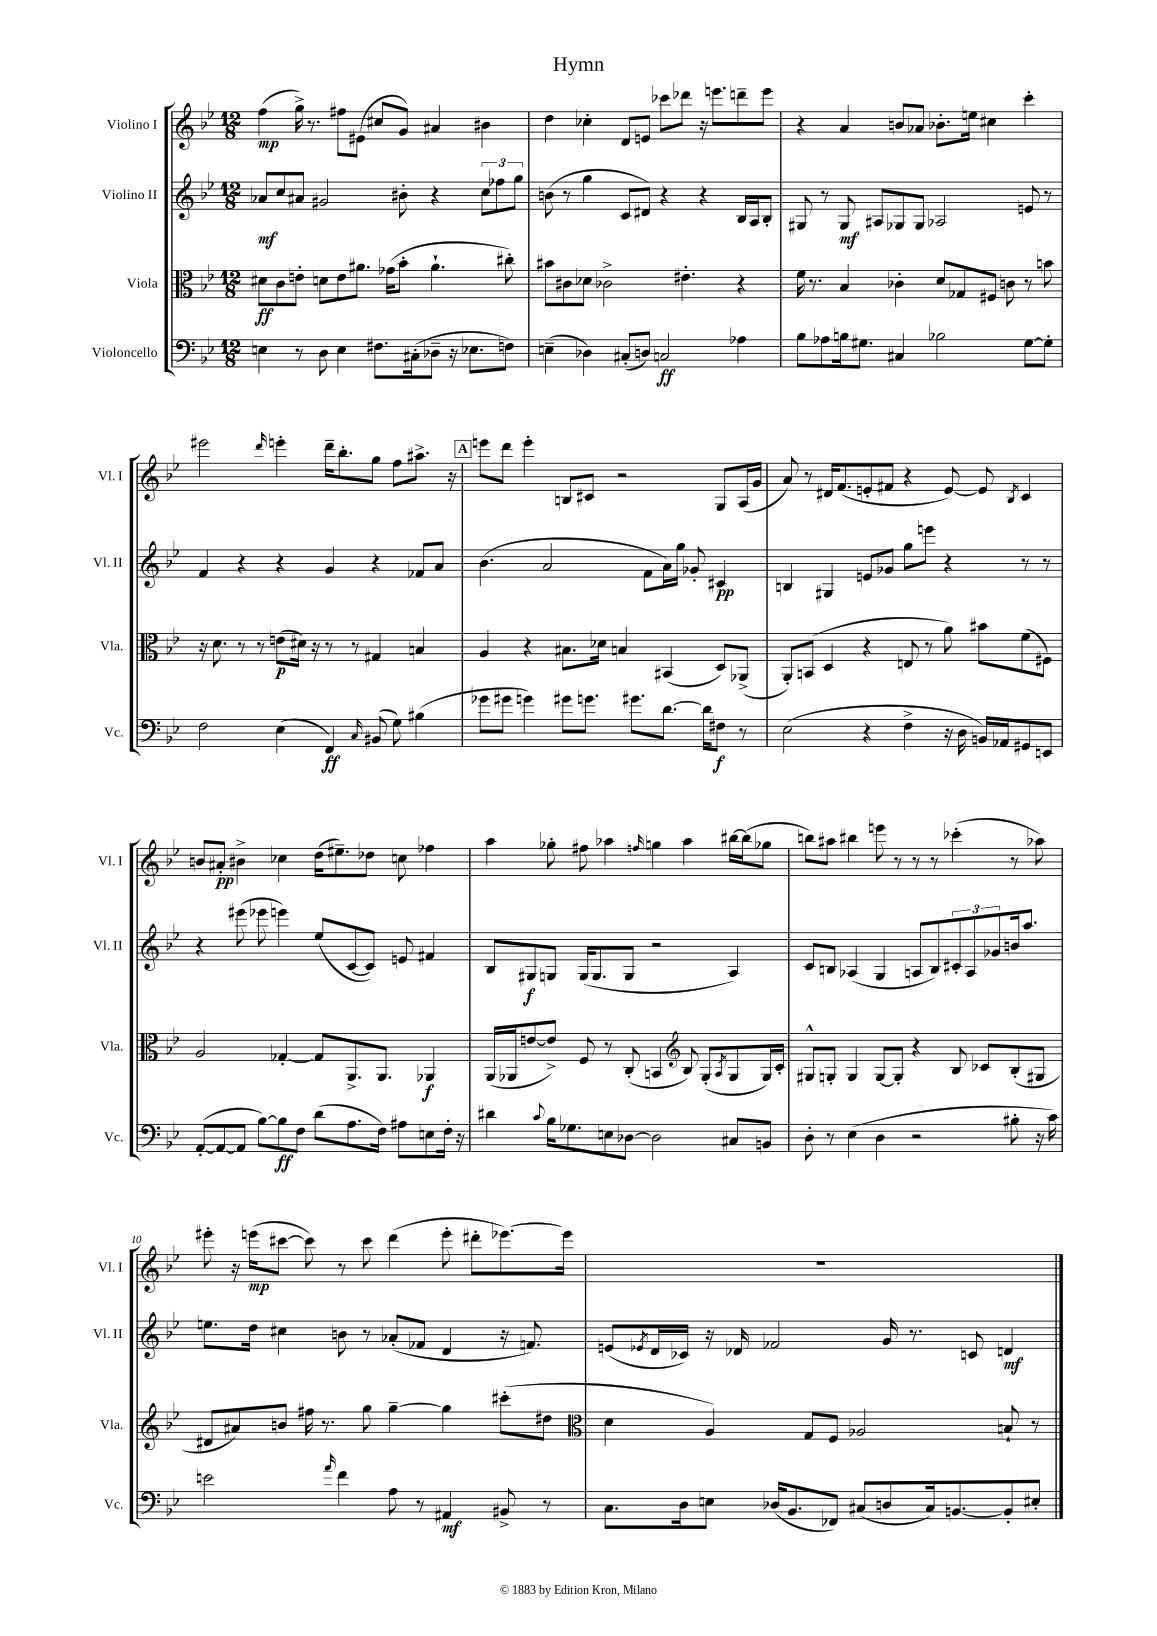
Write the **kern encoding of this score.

**kern	**dynam	**kern	**dynam	**kern	**dynam	**kern	**dynam
*part4	*part4	*part3	*part3	*part2	*part2	*part1	*part1
*staff4	*staff4	*staff3	*staff3	*staff2	*staff2	*staff1	*staff1
*I"Violoncello	*	*I"Viola	*	*I"Violino II	*	*I"Violino I	*
*I'Vc.	*	*I'Vla.	*	*I'Vl. II	*	*I'Vl. I	*
*clefF4	*	*clefC3	*	*clefG2	*	*clefG2	*
*k[b-e-]	*	*k[b-e-]	*	*k[b-e-]	*	*k[b-e-]	*
*M12/8	*	*M12/8	*	*M12/8	*	*M12/8	*
=1	=1	=1	=1	=1	=1	=1	=1
4En\	.	8d#X\L	ff	8a-X/L	mf	(4ff\	mp
.	.	8c\	.	8cc/	.	.	.
8r	.	8en'\J	.	8a#X/J	.	16gg^\)	.
.	.	.	.	.	.	8.r	.
8D\	.	8dn\L	.	2g#X/	.	.	.
4E\	.	8e\	.	.	.	8ff#X\L	.
.	.	8.a#X\J	.	.	.	(8e#X\J	.
8.F#X\L	.	.	.	.	.	8cc#X/L	.
.	.	(16g-X\KL	.	.	.	.	.
.	.	8b-'\J	.	8b#X'\	.	8g/J)	.
(16C#X'\k	.	.	.	.	.	.	.
8D-X~\J	.	4.a#`\	.	4r	.	4a#X/	.
16r	.	.	.	.	.	.	.
8.E-X\L	.	.	.	.	.	.	.
.	.	.	.	12cc\L	.	4b#X\	.
.	.	.	.	12ff-X\	.	.	.
8Fn\J)	.	8cc#X'\)	.	.	.	.	.
.	.	.	.	12gg\J	.	.	.
=2	=2	=2	=2	=2	=2	=2	=2
(4En~\	.	8b#X\L	.	(8bn\	.	4dd\	.
.	.	8c#X\	.	8r	.	.	.
4D-X\)	.	8d-X\J	.	4gg\	.	4cc-X'\	.
.	.	2c-X^\	.	.	.	.	.
(8C#X'/L	.	.	.	8c/L	.	8d/L	.
8Dn/J)	.	.	.	8d#X/J)	.	8en/J	.
2Cn/	ff	.	.	4r	.	8ccc-X\L	.
.	.	4.e#X'\	.	.	.	8ddd-X\J	.
.	.	.	.	4r	.	16r	.
.	.	.	.	.	.	8.eeen\L	.
4A-X\	.	4r	.	16B-/LL	.	8dddn~\	.
.	.	.	.	16A/J	.	.	.
.	.	.	.	8B-'/J	.	8eee\J	.
=3	=3	=3	=3	=3	=3	=3	=3
8B-\L	.	16f\	.	8G#X/	.	4r	.
.	.	8.r	.	.	.	.	.
8A-X\	.	.	.	8r	.	.	.
16Bn\k	.	4B-/	.	8G#/	mf	4a/	.
8.G#X\J	.	.	.	.	.	.	.
.	.	.	.	8A#X/L	.	.	.
4C#X/	.	4c-X'\	.	8G-X/	.	8bn/L	.
.	.	.	.	8G-/J	.	8a-X/J	.
2B-X\	.	8d/L	.	2A-X/	.	8.b-X'\L	.
.	.	8G-X/	.	.	.	.	.
.	.	.	.	.	.	16een\Jk	.
.	.	8F#X/J	.	.	.	4cc#X\	.
.	.	8cn\	.	.	.	.	.
[8G#\L	.	8r	.	8en/	.	4ccc'\	.
8G#'\J]	.	8bn\	.	8r	.	.	.
!!LO:LB:g=z
=4	=4	=4	=4	=4	=4	=4	=4
2F\	.	16r	.	4f/	.	2eee#X\	.
.	.	8.d\	.	.	.	.	.
.	.	8r	.	4r	.	.	.
.	.	8r	.	.	.	.	.
.	.	.	.	.	.	16qqddd/	.
(4E-\	.	(8en\L	p	4r	.	4eeen'\	.
.	.	16d#X\Jk)	.	.	.	.	.
.	.	16r	.	.	.	.	.
4FF/)	ff	8r	.	4g/	.	16ddd~\KL	.
.	.	.	.	.	.	8.bb-'\	.
.	.	8r	.	.	.	.	.
16qqC/	.	.	.	.	.	.	.
(8BB#X/	.	4G#X/	.	4r	.	8gg\J	.
8G\)	.	.	.	.	.	8ff\L	.
(4B#X\	.	4Bn/	.	8f-X/L	.	8.aa#X^\J	.
.	.	.	.	8a/J	.	.	.
.	.	.	.	.	.	16r	.
!!LO:REH:place=s1:t=A
=5	=5	=5	=5	=5	=5	=5	=5
8g-X\L	.	4A/	.	(4.b-\	.	8eeen\L	.
8g#X\J	.	.	.	.	.	8ddd\J	.
4gn\)	.	4r	.	.	.	4eee'\	.
.	.	.	.	2a/	.	.	.
8g#X\L	.	8.B#X\L	.	.	.	8Bn/L	.
8.gn\J	.	.	.	.	.	8c#X/J	.
.	.	16d-X\Jk	.	.	.	.	.
.	.	4Bn/	.	.	.	2r	.
8.g#X\L	.	.	.	.	.	.	.
.	.	.	.	8f\L	.	.	.
[8.d\J	.	(4BB#X/	.	16a\L)	.	.	.
.	.	.	.	16gg\JJ	.	.	.
.	.	.	.	8g-X'/	.	.	.
16d\KL]	.	.	.	.	.	.	.
8F#X\J	f	8D/L)	.	4c#X/	pp	8G/L	.
8r	.	(8AA-X^/J	.	.	.	(16A/L	.
.	.	.	.	.	.	16g/JJ	.
=6	=6	=6	=6	=6	=6	=6	=6
(2E-\	.	8AA'/L)	.	4Bn/	.	8a/)	.
.	.	(8BBn/J	.	.	.	8r	.
.	.	4D/	.	4G#X/	.	16d#X/KL	.
.	.	.	.	.	.	(8.f/	.
4r	.	4r	.	8en/L	.	8en'/	.
.	.	.	.	8g-X/J	.	8f#X/J	.
4F^\	.	8En/	.	8gg\L	.	4r	.
.	.	8r	.	8eeen\J	.	.	.
16r	.	8a\)	.	4r	.	[8e/)	.
16D\	.	.	.	.	.	.	.
16BBn/LL)	.	8b#X\L	.	.	.	8e/]	.
16AA-X/J	.	.	.	.	.	.	.
.	.	.	.	.	.	8qB-/	.
8GG#X/	.	(8f\	.	8r	.	4c/	.
8EEn/J	.	8F#X\J)	.	8r	.	.	.
!!LO:LB:g=z
=7	=7	=7	=7	=7	=7	=7	=7
([8AA'/L	.	2A/	.	4r	.	8bn/L	.
8AA/_	.	.	.	.	.	8a#X'/J	pp
8AA/J]	.	.	.	(8eee#X\	.	4b#X^\	.
[8B-\L)	.	.	.	8eee-X\	.	.	.
8B-\]	ff	[4G-X'/	.	4eeen\)	.	4cc-X\	.
8F\J	.	.	.	.	.	.	.
(8d\L	.	8G-/L]	.	(8ee-/L	.	(16dd\KL	.
.	.	.	.	.	.	8.ee#X~\)	.
8.A\	.	8.AA^/	.	[8c/	.	.	.
.	.	.	.	8c/J])	.	8dd-X\J	.
16F\Jk)	.	8.AA/J	.	.	.	.	.
8A#X\L	.	.	.	8en/	.	8ccn\	.
8En\	.	4AA-X/	f	4f#X/	.	4ff-X\	.
16F'\Jk	.	.	.	.	.	.	.
16r	.	.	.	.	.	.	.
=8	=8	=8	=8	=8	=8	=8	=8
4d#X\	.	(16AA/LL	.	8B-/L	.	4aa\	.
.	.	16AA-X/J	.	.	.	.	.
.	.	[8en/	.	8G#X/	f	.	.
8qqc/	.	.	.	.	.	.	.
16B-\KL	.	8e^/J])	.	8Gn/J	.	8gg-X'\	.
8.G-X\	.	.	.	.	.	.	.
.	.	8F/	.	(16G/KL	.	8ff#X\	.
.	.	.	.	8.G/	.	.	.
8En\	.	8r	.	.	.	4aa-X\	.
[8D-X\J	.	(8C'/	.	8G/J	.	.	.
.	.	.	.	.	.	16qqffn/	.
2D-\]	.	4BBn/	.	2r	.	4ggn\	.
*	*	*clefG2	*	*	*	*	*
.	.	8B-/)	.	.	.	4aa-\	.
.	.	(8G'/L	.	.	.	.	.
.	.	8qA/	.	.	.	.	.
8C#X/L	.	8G/	.	4A/)	.	[16bb#X\LL	.
.	.	.	.	.	.	(16bb#\J]	.
8BBn/J	.	16G/L)	.	.	.	8gg-X\J	.
.	.	16c'/JJ	.	.	.	.	.
=9	=9	=9	=9	=9	=9	=9	=9
8D'\	.	8G#X^^/L	.	8c/L	.	8bbn\L)	.
8r	.	8Gn'/J	.	8Bn/J	.	8aa#X\J	.
(4E-\	.	4G/	.	(4A-X/	.	4bb#X\	.
4D\	.	[8G/L	.	4G/	.	8eeen\	.
.	.	8G'/J]	.	.	.	8r	.
2r	.	4r	.	8An/L	.	8r	.
.	.	.	.	8B/)	.	8r	.
.	.	8B-/	.	12c#X'/	.	(4ccc-X'\	.
.	.	.	.	12A/	.	.	.
.	.	8c-X/L	.	.	.	.	.
.	.	.	.	12g-X/	.	.	.
8B#X'\	.	(8B-'/	.	16bn/k	.	8r	.
.	.	.	.	8.aa/J	.	.	.
16r	.	8G#X/J	.	.	.	8aa-X\)	.
16c\)	.	.	.	.	.	.	.
!!LO:LB:g=z
=10	=10	=10	=10	=10	=10	=10	=10
2en\	.	8d#X/L	.	8.een\L	.	8eee#X'\	.
.	.	8a#X/)	.	.	.	16r	.
.	.	.	.	16dd\Jk	.	(16eeen\KL	mp
.	.	8bn/J	.	4cc#X\	.	[8ccc#X\J	.
.	.	16ff#X\	.	.	.	8ccc#\])	.
.	.	8.r	.	.	.	.	.
16qqa/	.	.	.	.	.	.	.
4f\	.	.	.	8bn\	.	8r	.
.	.	8gg\	.	8r	.	8ccc#\	.
8A\	.	[4gg~\	.	(8a-X'/L	.	(4ddd\	.
8r	.	.	.	8f-X/J	.	.	.
4AA#X/	mf	4gg\]	.	4d/	.	8eee'\	.
.	.	.	.	.	.	8ddd#X'\L	.
8BB#X^/	.	(8ccc#X'\L	.	16r	.	[8.eee-X\)	.
.	.	.	.	8.fn/)	.	.	.
8r	.	8dd#X\J	.	.	.	.	.
.	.	.	.	.	.	16eee-\Jk]	.
=11	=11	=11	=11	=11	=11	=11	=11
*	*	*clefC3	*	*	*	*	*
8.C\L	.	4d\	.	(8en/L	.	1.r	.
.	.	.	.	8qe-X/	.	.	.
.	.	.	.	16d/L	.	.	.
16D\k	.	.	.	16c-X/JJ)	.	.	.
8En\J	.	4A/)	.	16r	.	.	.
.	.	.	.	16d-X/	.	.	.
(16D-X/KL	.	.	.	2f-X/	.	.	.
8.BB-/	.	.	.	.	.	.	.
.	.	8G/L	.	.	.	.	.
8FF-X/J)	.	8F/J	.	.	.	.	.
(8C#X/L	.	2A-X/	.	.	.	.	.
8Dn/	.	.	.	16g/	.	.	.
.	.	.	.	8.r	.	.	.
16C#/k)	.	.	.	.	.	.	.
[8.BBn/	.	.	.	.	.	.	.
.	.	.	.	8cn/	.	.	.
8BB'/]	.	8Bn`/	.	4dn/	mf	.	.
8E#X'/J	.	8r	.	.	.	.	.
==	==	==	==	==	==	==	==
*-	*-	*-	*-	*-	*-	*-	*-
